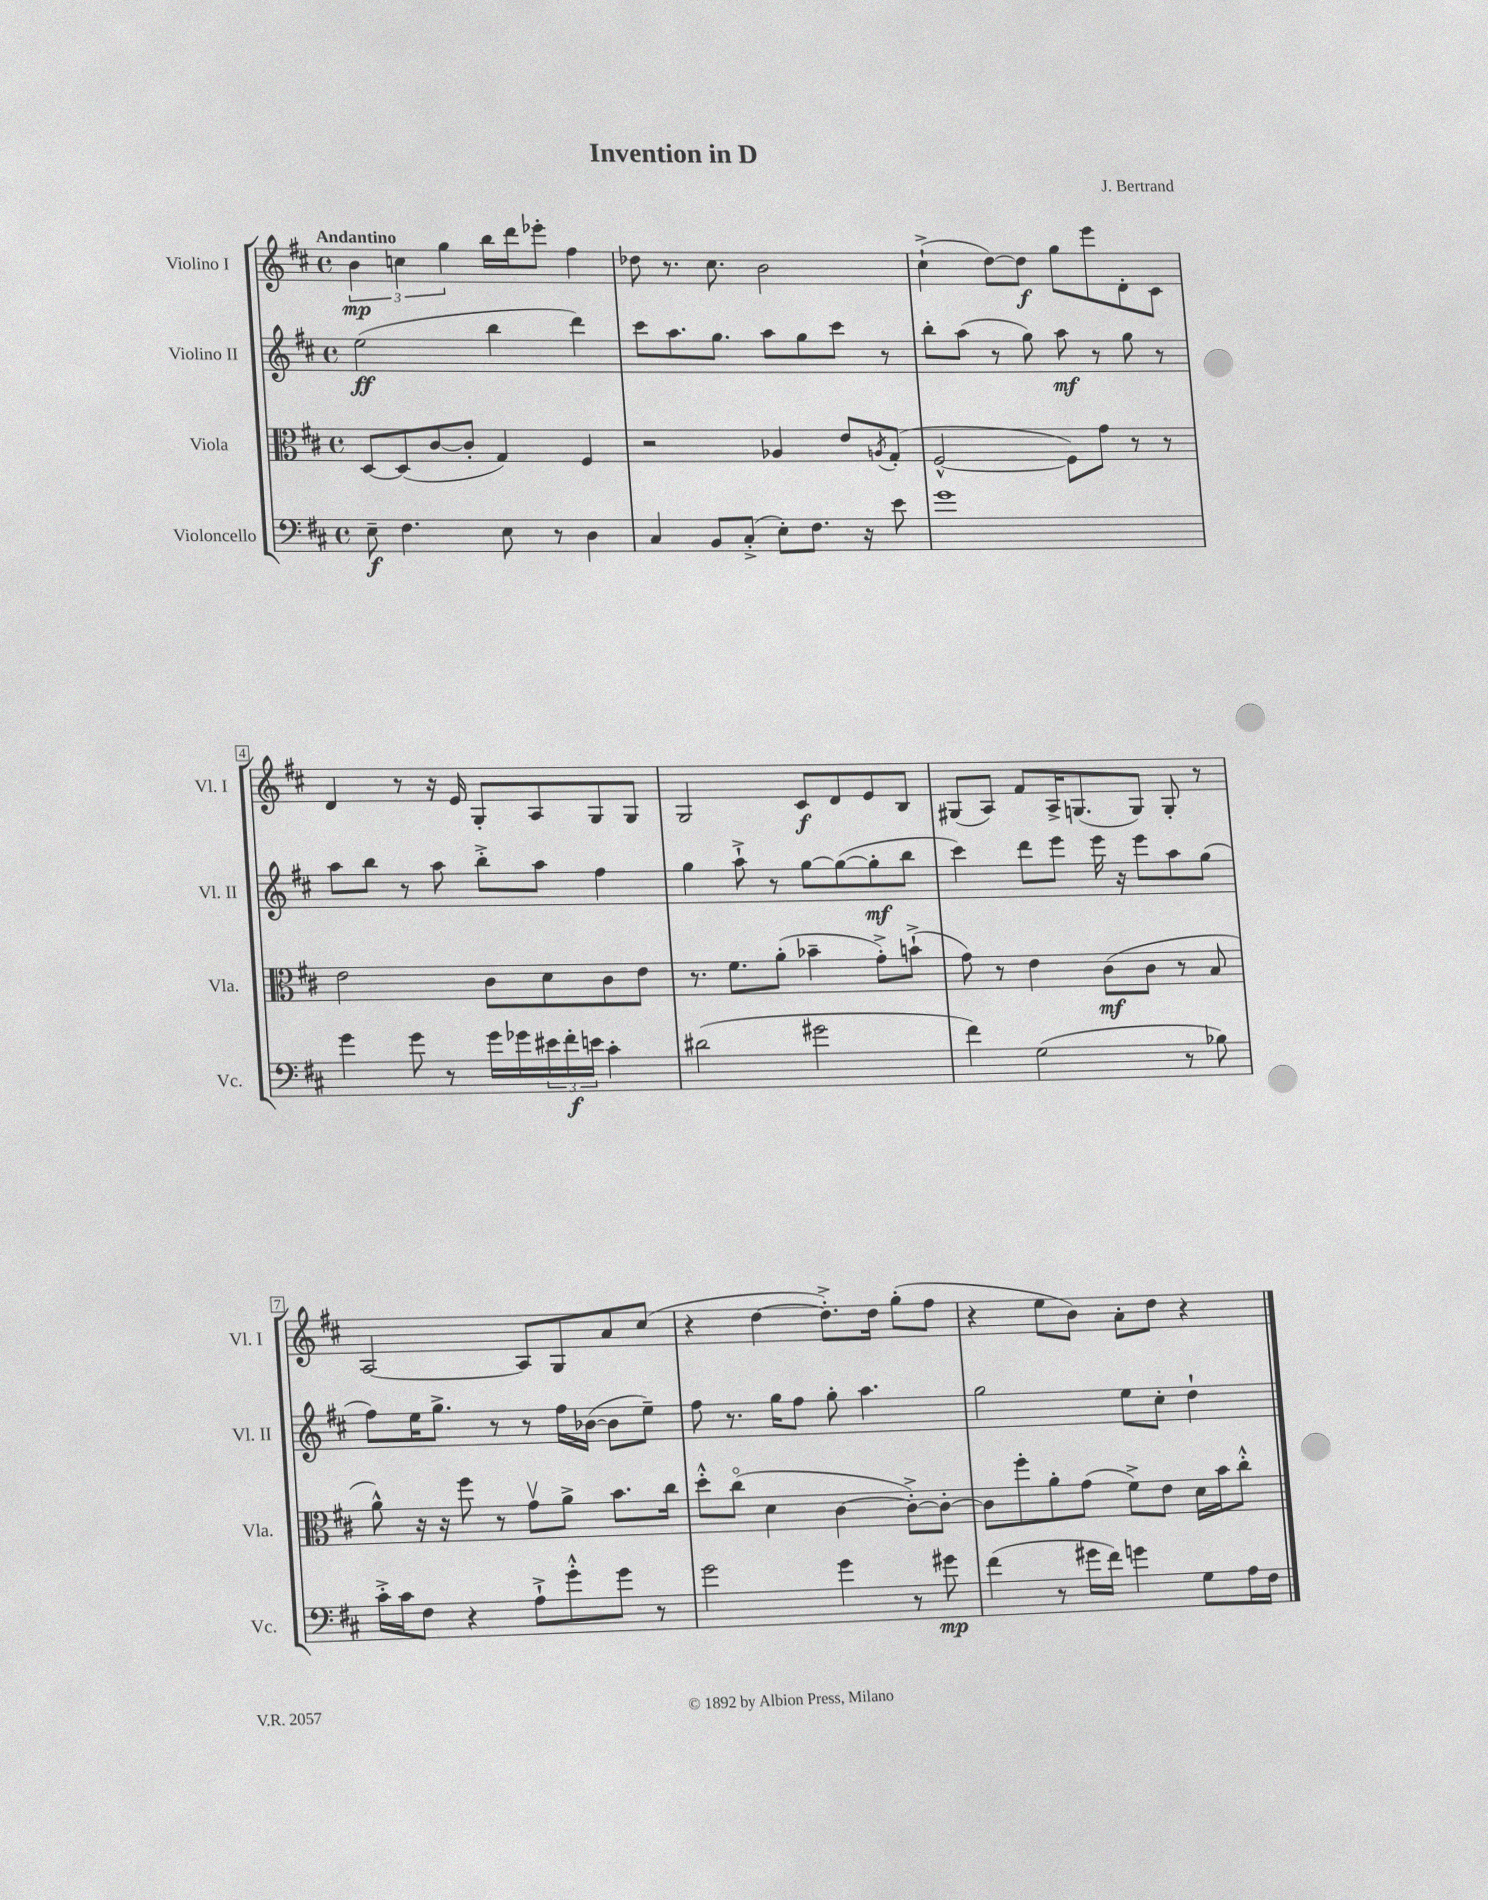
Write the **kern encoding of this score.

**kern	**kern	**kern	**kern
*staff4	*staff3	*staff2	*staff1
*clefF4	*clefC3	*clefG2	*clefG2
*k[f#c#]	*k[f#c#]	*k[f#c#]	*k[f#c#]
*M4/4	*M4/4	*M4/4	*M4/4
*met(c)	*met(c)	*met(c)	*met(c)
8E~	[8D	(2ee	6b
4.F#	(8D]	.	.
.	.	.	6cc
.	[8c#	.	.
.	.	.	6gg
.	8c#']	.	.
8E	4G)	4bb	16bb
.	.	.	16ddd
8r	.	.	8eee-'
4D	4F#	4ddd)	4ff#
=	=	=	=
4C#	2r	8ccc#	8dd-
.	.	8.aa	8.r
8BB	.	.	.
.	.	8.gg	8.cc#
(8C#'^	.	.	.
8E')	4A-	8aa	2b
8.F#	.	8gg	.
.	8e	8ccc#	.
16r	.	.	.
.	8qA	.	.
8e	(8G'	8r	.
=	=	=	=
1g	[2F#^^	8bb'	(4cc#`^
.	.	(8aa	.
.	.	8r	[8dd)
.	.	8gg)	8dd]
.	8F#])	8aa	8gg
.	8g	8r	8eee
.	8r	8gg	8d'
.	8r	8r	8c#
=	=	=	=
4g	2e	8aa	4d
.	.	8bb	.
8g	.	8r	8r
8r	.	8aa	16r
.	.	.	16e
16g	8c#	8bb'^	8G'
16g-	.	.	.
24e#	8d	8aa	8A
24f#'	.	.	.
24e	.	.	.
4c#'	8c#	4ff#	8G
.	8e	.	8G
=	=	=	=
(2d#	8.r	4gg	2G
.	8.f#	.	.
.	.	8aa`^	.
.	(8a'	8r	.
2g#	4b-~	[8gg	8c#
.	.	(8gg_	8d
.	8g'^)	8gg']	8e
.	(8b`^	8bb	8B
=	=	=	=
4f#)	8g)	4ccc#)	(8G#
.	8r	.	8A)
(2G	4e	8ddd	8f#
.	.	8eee	16A^
.	.	.	(8.G
.	(8c#	16eee	.
.	.	16r	.
.	8c#	8eee	8G)
8r	8r	8aa	8G'
8B-)	8B	(8gg	8r
=	=	=	=
16c#'^	8a^^)	8ff#)	[2A
16c#	.	.	.
8F#	16r	16ee	.
.	16r	8.gg^	.
4r	8ff#	.	.
.	8r	8r	.
8A`^	8gv	8r	8A]
8g'^^	8a^	16ff#	8G
.	.	([16b-	.
8g	8.b	8b-]	8a
8r	.	8ee~)	(8cc#
.	16cc#	.	.
=	=	=	=
2g	8dd'^^	8ff#	4r
.	(8cc#o	8.r	.
.	4d	.	[4dd
.	.	16gg	.
.	.	8ff#	.
4g	[4c#	8gg'	8.dd'^])
.	.	4.aa	.
.	.	.	16dd
8r	8c#'^_)	.	(8gg'
8g#	8c#'_	.	8ff#
=	=	=	=
(4f#	8c#]	2gg	4r
.	8ff#'	.	.
8r	8a'	.	8ee
16g#	(8g	.	8b)
16f#)	.	.	.
4g	8f#^)	8ee	8a'
.	8e	8cc#'	8dd
8G	16d	4dd`	4r
.	16b	.	.
16A	8cc#'^^	.	.
16F#	.	.	.
==	==	==	==
*-	*-	*-	*-
